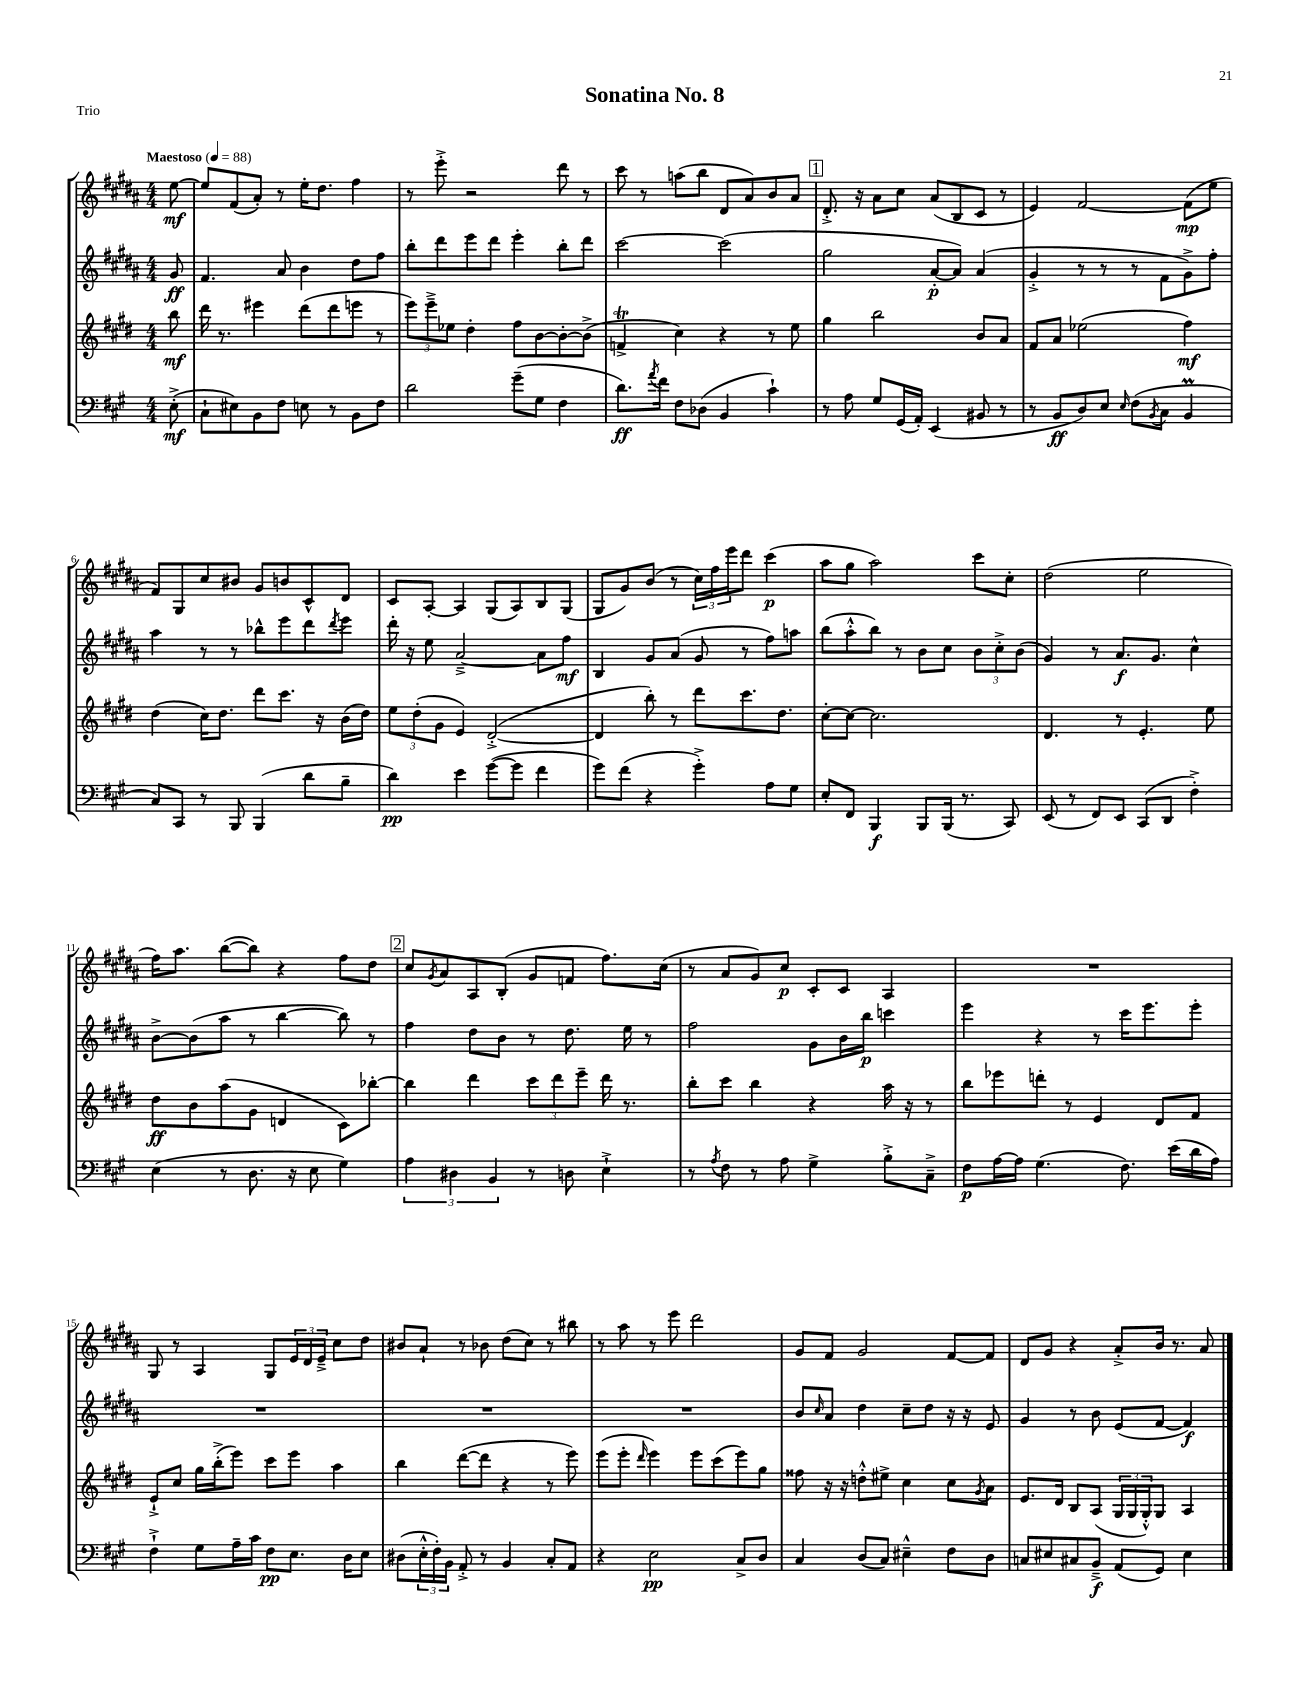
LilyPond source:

\header { title = "Sonatina No. 8" piece = "Trio" }
<<
\new StaffGroup <<
\new Staff = "s0" {
    \clef treble \key b \major \numericTimeSignature \time 4/4 \partial 8 \tempo "Maestoso" 4 = 88
    e''8~\mf |
    e''8 fis'8( ais'8-.) r8 e''16-. dis''8. fis''4 |
    r8 e'''8-.-> r2 dis'''8 r8 |
    cis'''8 r8 a''8( b''8 dis'8 ais'8) b'8 ais'8 |
    \mark \markup { \box "1" } dis'8.-.-> r16 ais'8 cis''8 ais'8( b8 cis'8 r8 |
    e'4) fis'2~ fis'8\mp( e''8 |
    fis'8) gis8 cis''8 bis'8 gis'8 b'8 cis'8-^ dis'8 |
    cis'8 ais8~-. ais4 gis8( ais8) b8 gis8( |
    gis8 gis'8) b'8( r8 \tuplet 3/2 { cis''16) fis''16 e'''16 } dis'''8 cis'''4\p( |
    ais''8 gis''8 ais''2) cis'''8 cis''8-. |
    dis''2( e''2 |
    fis''16) ais''8. b''8~( b''8) r4 fis''8 dis''8 |
    \mark \markup { \box "2" } cis''8 \acciaccatura { gis'8 } ais'8 ais8 b8-.( gis'8 f'8 fis''8.) cis''16( |
    r8 ais'8 gis'8) cis''8\p cis'8-. cis'8 ais4 |
    R1 |
    gis8 r8 ais4 gis8 \tuplet 3/2 { e'16 dis'16 e'16---> } cis''8 dis''8 |
    bis'8 ais'8-! r8 bes'8 dis''8( cis''8) r8 bis''8 |
    r8 ais''8 r8 e'''8 dis'''2 |
    gis'8 fis'8 gis'2 fis'8~ fis'8 |
    dis'8 gis'8 r4 ais'8-.-> b'16 r8. ais'8 \bar "|." |
}
\new Staff = "s1" {
    \clef treble \key b \major \numericTimeSignature \time 4/4 \partial 8
    gis'8\ff |
    fis'4. ais'8 b'4 dis''8 fis''8 |
    b''8-. dis'''8 e'''8 dis'''8 e'''4-. b''8-. dis'''8 |
    cis'''2~ cis'''2( |
    \mark \markup { \box "1" } gis''2 ais'8~-.\p ais'8) ais'4( |
    gis'4-.-> r8 r8 r8 fis'8 gis'8->) fis''8-. |
    ais''4 r8 r8 bes''8-^ e'''8 dis'''8 \acciaccatura { dis'''8 } e'''8 |
    dis'''16-. r16 e''8 ais'2~---> ais'8 fis''8\mf |
    b4 gis'8 ais'8( gis'8 r8 fis''8) a''8 |
    b''8( ais''8-.-^ b''8) r8 b'8 cis''8 \tuplet 3/2 { b'8 cis''8-.-> b'8( } |
    gis'4) r8 ais'8.\f gis'8. cis''4-^ |
    b'8~-> b'8( ais''8 r8 b''4~ b''8) r8 |
    \mark \markup { \box "2" } fis''4 dis''8 b'8 r8 dis''8. e''16 r8 |
    fis''2 gis'8 b'16 b''16\p c'''4 |
    e'''4 r4 r8 cis'''16 e'''8. e'''8-. |
    R1 |
    R1 |
    R1 |
    b'8 \grace { cis''16 } ais'8 dis''4 cis''8-- dis''8 r16 r16 e'8 |
    gis'4 r8 b'8 e'8( fis'8~ fis'4\f) \bar "|." |
}
\new Staff = "s2" {
    \clef treble \key e \major \numericTimeSignature \time 4/4 \partial 8
    b''8\mf |
    dis'''16 r8. eis'''4 dis'''8( dis'''8 e'''8 r8 |
    \tuplet 3/2 { e'''8) e'''8---> ees''8 } dis''4-. fis''8 b'8~ b'8~-. b'8->( |
    f'4->\trill cis''4) r4 r8 e''8 |
    \mark \markup { \box "1" } gis''4 b''2 b'8 a'8 |
    fis'8 a'8 ees''2( fis''4\mf) |
    dis''4( cis''16) dis''8. dis'''8 cis'''8. r16 b'16( dis''16) |
    \tuplet 3/2 { e''8 dis''8-.( gis'8 } e'4) dis'2~-.->( |
    dis'4 b''8-.) r8 dis'''8 cis'''8. dis''8. |
    cis''8~-. cis''8~ cis''2. |
    dis'4. r8 e'4.-. e''8 |
    dis''8\ff b'8 a''8( gis'8 d'4 cis'8) bes''8~-. |
    \mark \markup { \box "2" } bes''4 dis'''4 \tuplet 3/2 { cis'''8 dis'''8 e'''8-- } dis'''16 r8. |
    b''8-. cis'''8 b''4 r4 a''16 r16 r8 |
    b''8 ees'''8 d'''8-. r8 e'4 dis'8 fis'8 |
    e'8-!-> cis''8 gis''16 b''16-.->( e'''8) cis'''8 e'''8 a''4 |
    b''4 dis'''8~( dis'''8 r4 r8 e'''8) |
    e'''8( e'''8-. \grace { dis'''16 } e'''4) e'''8 cis'''8( e'''8) gis''8 |
    fisis''8 r16 r16 d''8-.-^ eis''8-> cis''4 cis''8 \acciaccatura { gis'8 } a'8 |
    e'8. dis'16 b8 a8( \tuplet 3/2 { gis16 gis16 gis16-.-^) } gis8 a4 \bar "|." |
}
\new Staff = "s3" {
    \clef bass \key a \major \numericTimeSignature \time 4/4 \partial 8
    e8-.->\mf( |
    cis8-! eis8) b,8 fis8 e8 r8 b,8 fis8 |
    d'2 gis'8--( gis8 fis4 |
    d'8.\ff) \acciaccatura { a'8 } fis'16 fis8 des8( b,4 cis'4-!) |
    \mark \markup { \box "1" } r8 a8 gis8 gis,16( a,16-.) e,4( bis,8 r8 |
    r8 b,8\ff d8) e8 \grace { e16 } fis8( \acciaccatura { b,8 } cis8 b,4\prall |
    cis8) cis,8 r8 b,,8 b,,4( d'8 b8-- |
    d'4\pp) e'4 gis'8~( gis'8 fis'4 |
    gis'8) fis'8( r4 gis'4-.->) a8 gis8 |
    e8-. fis,8 b,,4\f b,,8 b,,16( r8. cis,8) |
    e,8( r8 fis,8) e,8 cis,8( d,8 fis4-.->) |
    e4( r8 d8. r16 e8 gis4) |
    \mark \markup { \box "2" } \tuplet 3/2 { a4 dis4 b,4 } r8 d8 e4-!-> |
    r8 \acciaccatura { a8 } fis8 r8 a8 gis4-> b8-.-> cis8---> |
    fis8\p a16~ a16 gis4.( fis8.) e'16( d'16 a16) |
    fis4-!-> gis8 a16-- cis'16 fis8\pp e8. d16 e8 |
    dis8( \tuplet 3/2 { e16-.-^ fis16-.) b,16 } a,8-.-> r8 b,4 cis8-. a,8 |
    r4 e2\pp cis8-> d8 |
    cis4 d8( cis8) eis4---^ fis8 d8 |
    c8 eis8 cis8 b,8--->\f a,8( gis,8) eis4 \bar "|." |
}
>>
>>
